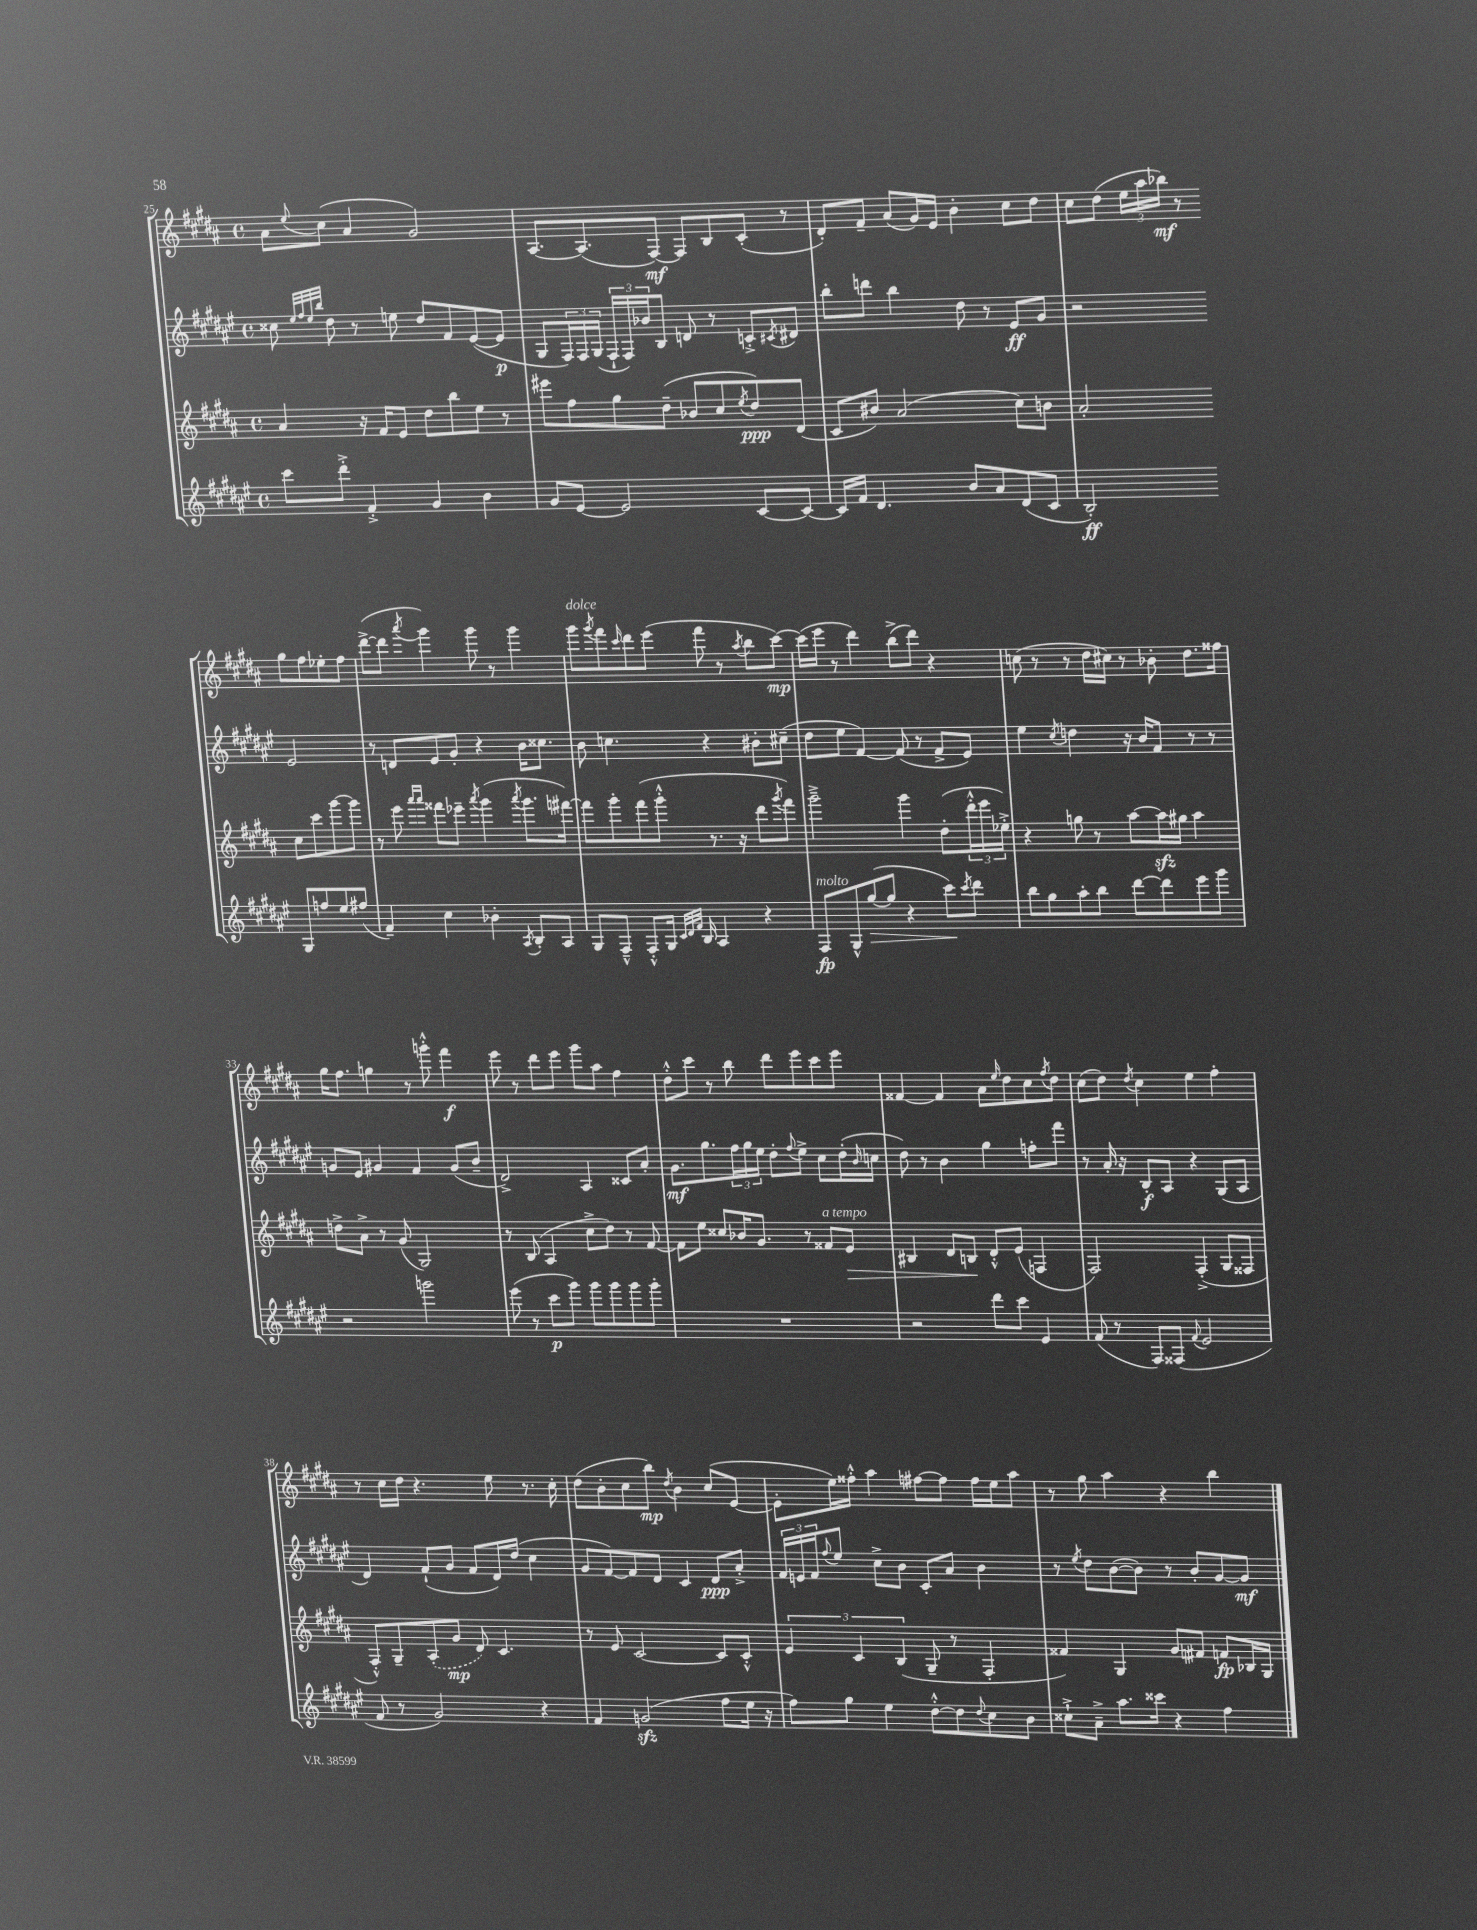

**kern	**dynam	**kern	**dynam	**kern	**dynam	**kern	**dynam
*part4	*part4	*part3	*part3	*part2	*part2	*part1	*part1
*staff4	*staff4	*staff3	*staff3	*staff2	*staff2	*staff1	*staff1
*clefG2	*	*clefG2	*	*clefG2	*	*clefG2	*
*k[f#c#g#d#a#e#]	*	*k[f#c#g#d#a#]	*	*k[f#c#g#d#a#e#]	*	*k[f#c#g#d#a#]	*
*M4/4	*	*M4/4	*	*M4/4	*	*M4/4	*
*met(c)	*	*met(c)	*	*met(c)	*	*met(c)	*
=25	=25	=25	=25	=25	=25	=25	=25
8ccc#\L	.	4a#/	.	8cc##X\	.	8a#\L	.
.	.	.	.	32qqee#/LLL	.	.	.
.	.	.	.	32qqff#/	.	.	.
.	.	.	.	32qqee#/	.	.	.
.	.	.	.	32qqbb/JJJ	.	8qqee/	.
8ddd#'^\J	.	.	.	8dd#\	.	(8cc#\J	.
4f#'^/	.	16r	.	8r	.	4a#/	.
.	.	16f#/KL	.	.	.	.	.
.	.	8e/J	.	8een\	.	.	.
4g#/	.	8dd#\L	.	8dd#/L	.	2g#/)	.
.	.	8bb\	.	8f#/	.	.	.
4b\	.	8ee\J	.	([8e#/	.	.	.
.	.	8r	.	8e#/J]	p	.	.
=26	=26	=26	=26	=26	=26	=26	=26
8g#/L	.	8eee#X\L	.	8G#/L	.	[8.A#/L	.
[8e#/J	.	8ff#\	.	24F#/L)	.	.	.
.	.	.	.	24F#/	.	.	.
.	.	.	.	.	.	(8.A#/]	.
.	.	.	.	(24G#/JJ	.	.	.
2e#/]	.	8gg#\	.	24F#`/LL	.	.	.
.	.	.	.	24F#/)	.	.	.
.	.	.	.	24b-X/J	.	.	.
.	.	(8dd#~\J	.	8B/J	.	[8F#/J)	mf
.	.	8b-X/L	.	8dn/	.	8F#/L]	.
.	.	8cc#/	.	8r	.	8B/	.
.	.	8qee/	.	.	.	.	.
[8c#/L	.	8dd#/)	ppp	8cn'^/L	.	(8c#'/J	.
.	.	.	.	8qc#X/	.	.	.
8c#/J_	.	(8d#/J	.	8d#X/J	.	8r	.
=27	=27	=27	=27	=27	=27	=27	=27
16c#/LL]	.	8c#/L	.	8bb'\L	.	8d#'/L)	.
16f#/JJ	.	.	.	.	.	.	.
4.d#/	.	8b#X/J)	.	8dddn\J	.	8f#~/J	.
.	.	(2a#/	.	4bb\	.	(8a#/L	.
.	.	.	.	.	.	16g#/L)	.
.	.	.	.	.	.	16e/JJ	.
8b/L	.	.	.	8dd#\	.	4b'\	.
8a#/	.	.	.	8r	.	.	.
(8d#/	.	8cc#\L)	.	8e#/L	ff	8cc#\L	.
8c#/J	.	8bn\J	.	8g#/J	.	8dd#\J	.
=28	=28	=28	=28	=28	=28	=28	=28
2B'/)	ff	2a#'/	.	2r	.	8cc#\L	.
.	.	.	.	.	.	(8dd#\J	.
.	.	.	.	.	.	24ee\LL	.
.	.	.	.	.	.	24aa#\	.
.	.	.	.	.	.	24bb-X\JJ)	mf
.	.	.	.	.	.	8r	.
8G#/L	.	8cc#\L	.	2e#/	.	8gg#\L	.
8ffn/	.	8ccc#\	.	.	.	8ff#\	.
8ee#/	.	[8ggg#\	.	.	.	8ee-X'\	.
(8ff#X/J	.	8ggg#\J]	.	.	.	8ff#\J	.
!!LO:LB:g=z
=29	=29	=29	=29	=29	=29	=29	=29
4f#~/)	.	8r	.	8r	.	([8ddd#^\L	.
.	.	8eee\	.	8dn/L	.	8ddd#\J]	.
.	.	16qqaaa#/LL	.	.	.	.	.
.	.	16qqaaa#/JJ	.	.	.	8qaaa#/	.
4cc#\	.	8fff##X\L	.	8e#/	.	4ggg#\)	.
.	.	8eee-X~\J	.	8g#'/J	.	.	.
.	.	8qaaa#/	.	.	.	.	.
4b-X'\	.	(4ggg#\	.	4r	.	8ggg#\	.
.	.	.	.	.	.	8r	.
8qA#/	.	8qaaa#/	.	.	.	.	.
8B'/L	.	8.ggg#\L	.	16b\KL	.	4ggg#\	.
.	.	.	.	8.cc##X\J	.	.	.
8A#/J	.	.	.	.	.	.	.
.	.	[16fff#X\Jk)	.	.	.	.	.
=30	=30	=30	=30	=30	=30	=30	=30
!	!	!	!	!	!	!LO:TX:a:i:t=dolce	!
8G#/L	.	8fff#\L]	.	8b\	.	8ggg#\L	.
.	.	.	.	.	.	8qggg#/	.
8F#~^^/J	.	8ggg#'\	.	4.ccn\	.	8fff#\	.
.	.	.	.	.	.	16qqccc#/	.
8F#'^^/L	.	(8fff#\	.	.	.	8ddd#\	.
16G#/Jk	.	8ggg#'^^\J	.	.	.	(8eee\J	.
32qqc#/LLL	.	.	.	.	.	.	.
32qqd#/	.	.	.	.	.	.	.
32qqf#/JJJ	.	.	.	.	.	.	.
16B/	.	.	.	.	.	.	.
4A#/	.	8.r	.	4r	.	8fff#\	.
.	.	.	.	.	.	8r	.
.	.	16r	.	.	.	.	.
.	.	.	.	.	.	8qaa#/	.
4r	.	8ddd#\L	.	8b#X'\L	.	8bb\L	.
.	.	8qggg#/	.	.	.	.	.
.	.	8fff#\J)	.	(8cc#X~\J	.	[8ccc#\J)	mp
=31	=31	=31	=31	=31	=31	=31	=31
!LO:TX:a:i:t=molto	!	!	!	!	!	!	!
8F#/L	fp	2ggg#~^\	.	8dd#\L	.	(16ccc#\LL]	.
.	.	.	.	.	.	16eee\JJ	.
8G#^^/	.	.	.	8ee#\J	.	8r	.
!	!LO:HP:b	!	!	!	!	!	!
([8gg#/	>	.	.	[4f#/)	.	4ddd#\)	.
8gg#/J]	.	.	.	.	.	.	.
4r	.	4ggg#\	.	(8f#/]	.	(8bb^\L	.
.	.	.	.	8r	.	8ddd#\J)	.
8ccc#\L)	.	(8dd#'\L	.	8f#^/L	.	4r	.
8qccc#/	.	.	.	.	.	.	.
8ddd#\J	]	24ddd#'^^\L	.	8e#/J)	.	.	.
.	.	24eee\	.	.	.	.	.
.	.	24ee-X'^\JJ)	.	.	.	.	.
=32	=32	=32	=32	=32	=32	=32	=32
8bb\L	.	4r	.	4ee#\	.	(8ccn\	.
8gg#\	.	.	.	.	.	8r	.
.	.	.	.	8qcc#/	.	.	.
8aa#'\	.	8ggn\	.	4ddn\	.	8r	.
8bb\J	.	8r	.	.	.	16dd#\LL	.
.	.	.	.	.	.	16cc#X\JJ)	.
[8ddd#\L	.	[8aa#\L	.	16r	.	8r	.
.	.	.	.	16b/KL	.	.	.
8ddd#\]	.	16aa#zz\L]	.	8f#/J	.	8b-X'\	.
.	.	16gg#X\JJ	.	.	.	.	.
8eee#\	.	4aa#\	.	8r	.	8.dd#\L	.
8ggg#\J	.	.	.	8r	.	.	.
.	.	.	.	.	.	16ff##X\Jk	.
!!LO:LB:g=z
=33	=33	=33	=33	=33	=33	=33	=33
2r	.	8ddn^\L	.	8gn/L	.	16gg#\KL	.
.	.	.	.	.	.	8.ff#\J	.
.	.	8a#^\J	.	8e#/J	.	.	.
.	.	8r	.	4g#X/	.	4ggn\	.
.	.	(8g#/	.	.	.	.	.
2gggn\	.	2G#/)	.	4f#/	.	8r	.
.	.	.	.	.	.	8gggn'^^\	.
.	.	.	.	(8g#/L	.	4fff#\	f
.	.	.	.	8b~/J	.	.	.
=34	=34	=34	=34	=34	=34	=34	=34
(8eee#\	.	8r	.	2d#^/)	.	8eee\	.
8r	.	(8B/	.	.	.	8r	.
8ccc#\L	p	4A#/	.	.	.	8ddd#\L	.
8ggg#\J)	.	.	.	.	.	8eee\J	.
8ggg#\L	.	8cc#^\L	.	4A#/	.	8ggg#\L	.
8ggg#\	.	8dd#\J)	.	.	.	8aa#\J	.
8ggg#\	.	8r	.	8c##X/L	.	4ff#\	.
8ggg#'\J	.	[8f#/	.	8a#'/J	.	.	.
=35	=35	=35	=35	=35	=35	=35	=35
1r	.	8f#\L]	.	8.g#\L	mf	8dd#'^^\L	.
.	.	8ee\J	.	.	.	8ccc#\J	.
.	.	.	.	8.gg#\	.	.	.
.	.	8cc##X/L	.	.	.	8r	.
.	.	16b-X/K	.	24ff#\L	.	8bb\	.
.	.	.	.	24gg#\	.	.	.
.	.	8.g#/J	.	.	.	.	.
.	.	.	.	24ee#\JJ	.	.	.
.	.	.	.	8dd#'\L	.	8ddd#\L	.
.	.	.	.	8qqff#/	.	.	.
.	.	8r	.	8ee#^\J	.	8eee\	.
!	!	!LO:TX:a:i:t=a tempo	!	!	!	!	!
.	.	8f##X/L	.	8cc#\L	.	8ccc#\	.
!	!	!	!LO:HP:b	!	!	!	!
.	.	8e/J	>	(16dd#'\L	.	8eee\J	.
.	.	.	.	16qqb/	.	.	.
.	.	.	.	16ccn\JJ	.	.	.
=36	=36	=36	=36	=36	=36	=36	=36
2r	.	4B#X/	.	8dd#\)	.	[4f##X/	.
.	.	.	.	8r	.	.	.
.	.	8d#/L	.	4b\	.	4f##/]	.
.	.	8Bn/J	.	.	.	.	.
8ddd#\L	.	8d#'^^/L	]	4gg#\	.	8a#\L	.
.	.	.	.	.	.	16qqee/	.
8ccc#\J	.	(8e/J	.	.	.	8dd#\	.
4e#/	.	4Fn/	.	8ffn'\L	.	8cc#\	.
.	.	.	.	.	.	8qff#/	.
.	.	.	.	8fff#\J	.	8dd#\J	.
=37	=37	=37	=37	=37	=37	=37	=37
(8f#/	.	2F#/)	.	8r	.	(8cc#\L	.
8r	.	.	.	16a#'/	.	8dd#\J)	.
.	.	.	.	16r	.	.	.
.	.	.	.	.	.	8qdd#/	.
8F#/L)	.	.	.	8B'/L	f	4cc#\	.
(8F##X/J	.	.	.	8A#/J	.	.	.
8qqf#/	.	.	.	.	.	.	.
2e#/	.	(4F#'^/	.	4r	.	4ee\	.
.	.	8G#/L	.	(8G#/L	.	4ff#'\	.
.	.	8F##X/J	.	8A#/J	.	.	.
!!LO:LB:g=z
=38	=38	=38	=38	=38	=38	=38	=38
8f#/	.	8F#'^^/L)	.	4d#/)	.	8r	.
8r	.	8G#~/	.	.	.	16cc#\LL	.
.	.	.	.	.	.	16dd#\JJ	.
2g#/)	.	(8A#'/	.	(8f#`/L	.	4.r	.
.	.	8g#/J	mp	8g#/J	.	.	.
.	.	8d#/)	.	8f#/L	.	.	.
.	.	4.c#/	.	16d#/L)	.	8ee\	.
.	.	.	.	(16dd#/JJ	.	.	.
4r	.	.	.	4cc#\	.	8.r	.
.	.	.	.	.	.	16cc#'\	.
=39	=39	=39	=39	=39	=39	=39	=39
4f#/	.	8r	.	8g#/L	.	(8dd#\L	.
.	.	8e/	.	[8f#/)	.	8b'\	.
(2gnzz/	.	[2c#/	.	8f#/]	.	8cc#\	.
.	.	.	.	8d#/J	.	8bb\J)	mp
.	.	.	.	.	.	8qdd#/	.
.	.	.	.	4c#/	.	4b\	.
8ff#\L	.	8c#/L]	.	8d#/L	ppp	(8cc#/L	.
16ee#\Jk	.	8c#'^^/J	.	8a#'^/J	.	[8e/J	.
16r	.	.	.	.	.	.	.
=40	=40	=40	=40	=40	=40	=40	=40
8ff#\L)	.	6e/	.	24f#/LL	.	8e'\L]	.
.	.	.	.	24en/	.	.	.
.	.	.	.	24f#/J	.	.	.
.	.	.	.	8qqff#/	.	.	.
8gg#\J	.	.	.	8ee#/J	.	16ee\L)	.
.	.	6c#/	.	.	.	.	.
.	.	.	.	.	.	16ff##X'^^\JJ	.
4ee#\	.	.	.	8cc#^\L	.	4aa#\	.
.	.	(6B/	.	.	.	.	.
.	.	.	.	8b\J	.	.	.
[8dd#'^^\L	.	8G#~/	.	8c#'/L	.	[8ff#X\L	.
8dd#\]	.	8r	.	8a#/J	.	8ff#\J]	.
8qqdd#/	.	.	.	.	.	.	.
8cc#\	.	4F#'/	.	4b\	.	16ff#\LL	.
.	.	.	.	.	.	16ee\J	.
8b\J	.	.	.	.	.	8aa#\J	.
=41	=41	=41	=41	=41	=41	=41	=41
8cc##X`^\L	.	4f##X/)	.	8r	.	8r	.
.	.	.	.	8qee#/	.	.	.
8a#~^\J	.	.	.	8dd#\L	.	8gg#\	.
8.aa#\L	.	4G#/	.	([8b\	.	4aa#\	.
.	.	.	.	8b\J])	.	.	.
16ccc##X\Jk	.	.	.	.	.	.	.
4r	.	8g#/L	.	8r	.	4r	.
.	.	8f#X/J	.	8b'/L	.	.	.
4ff#\	.	8fn/L	fp	[8g#/	.	4bb\	.
.	.	16B-X/L	.	8g#/J]	mf	.	.
.	.	16G#/JJ	.	.	.	.	.
==	==	==	==	==	==	==	==
*-	*-	*-	*-	*-	*-	*-	*-
